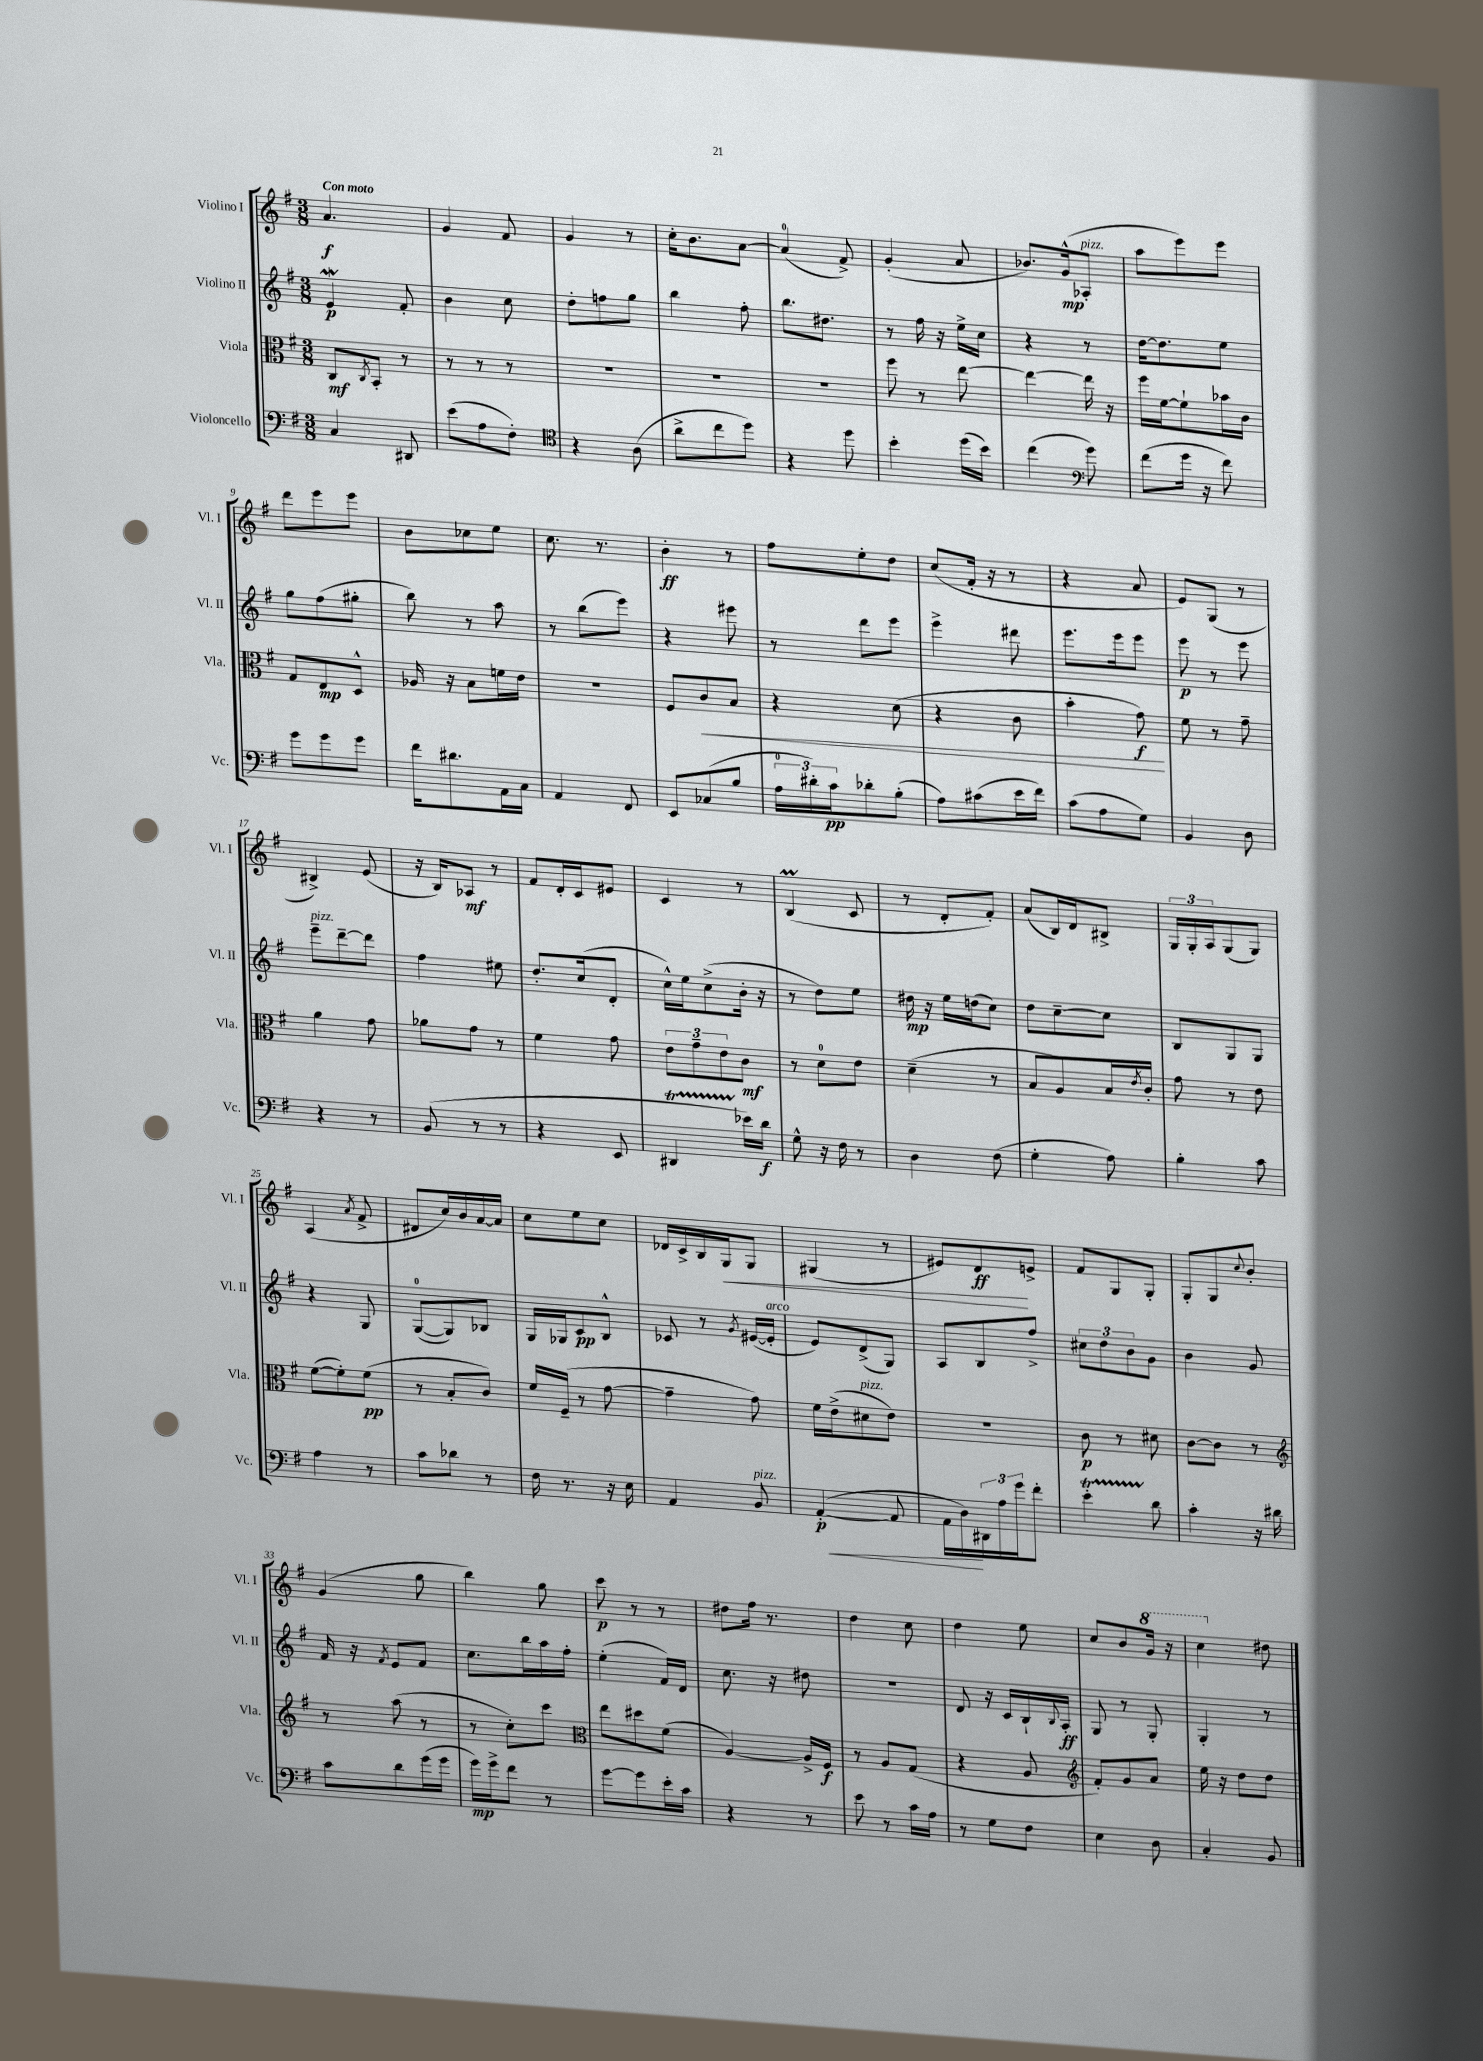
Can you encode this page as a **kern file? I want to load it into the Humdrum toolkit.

**kern	**dynam	**kern	**dynam	**kern	**dynam	**kern	**dynam
*part4	*part4	*part3	*part3	*part2	*part2	*part1	*part1
*staff4	*staff4	*staff3	*staff3	*staff2	*staff2	*staff1	*staff1
*I"Violoncello	*	*I"Viola	*	*I"Violino II	*	*I"Violino I	*
*I'Vc.	*	*I'Vla.	*	*I'Vl. II	*	*I'Vl. I	*
*clefF4	*	*clefC3	*	*clefG2	*	*clefG2	*
*k[f#]	*	*k[f#]	*	*k[f#]	*	*k[f#]	*
*M3/8	*	*M3/8	*	*M3/8	*	*M3/8	*
=1	=1	=1	=1	=1	=1	=1	=1
!	!	!	!	!	!	!LO:TX:a:B:t=Con moto	!
4C/	.	8C/L	mf	4eW/	p	4.a/	f
.	.	8qC/	.	.	.	.	.
.	.	8BB'/J	.	.	.	.	.
8DD#X/	.	8r	.	8f#'/	.	.	.
=2	=2	=2	=2	=2	=2	=2	=2
(8e\L	.	8r	.	4b\	.	4g/	.
8A\	.	8r	.	.	.	.	.
8F#'\J)	.	8r	.	8cc\	.	8f#/	.
=3	=3	=3	=3	=3	=3	=3	=3
*clefC4	*	*	*	*	*	*	*
4r	.	4.r	.	8dd'\L	.	4g/	.
.	.	.	.	8ffn\	.	.	.
(8A\	.	.	.	8gg\J	.	8r	.
=4	=4	=4	=4	=4	=4	=4	=4
8a^\L	.	4.r	.	4bb\	.	16cc'\KL	.
.	.	.	.	.	.	8.b\	.
8cc\	.	.	.	.	.	.	.
8dd\J)	.	.	.	8ff#'\	.	[8a\J	.
=5	=5	=5	=5	=5	=5	=5	=5
4r	.	4.r	.	8.bb\L	.	(4a/]	.
.	.	.	.	8.dd#X\J	.	.	.
8dd\	.	.	.	.	.	8f#^/)	.
=6	=6	=6	=6	=6	=6	=6	=6
4b'\	.	8ff#\	.	8r	.	(4g'/	.
.	.	8r	.	16ff#\	.	.	.
.	.	.	.	16r	.	.	.
(16dd\LL	.	[8ee\	.	16ee^\LL	.	8a/	.
16b\JJ)	.	.	.	16cc\JJ	.	.	.
=7	=7	=7	=7	=7	=7	=7	=7
(4cc\	.	4ee\_	.	4r	.	8.b-X/L)	.
.	.	.	.	.	.	(16g^^/k	mp
*clefF4	*	*	*	*	*	*	*
!	!	!	!	!	!	!LO:TX:a:i:t=pizz.	!
8g\)	.	16ee\]	.	8r	.	8A-X'/J	.
.	.	16r	.	.	.	.	.
=8	=8	=8	=8	=8	=8	=8	=8
(8f#\L	.	16ff#\LL	.	[16dd\KL	.	8aa\L	.
.	.	[16f#\J	.	8.dd\]	.	.	.
16g\Jk	.	8f#`\]	.	.	.	8eee\)	.
16r	.	.	.	.	.	.	.
8f#\)	.	16b-X\L	.	8ee\J	.	8eee\J	.
.	.	16c\JJ	.	.	.	.	.
!!LO:LB:g=z
=9	=9	=9	=9	=9	=9	=9	=9
8g\L	.	8G/L	.	8gg\L	.	8ddd\L	.
8g\	.	8E/	mp	(8ff#\	.	8eee\	.
8g\J	.	8D^^/J	.	8gg#X'\J	.	8eee\J	.
=10	=10	=10	=10	=10	=10	=10	=10
16f#\KL	.	16A-X/	.	8bb\)	.	8b\L	.
8.d#X\	.	16r	.	.	.	.	.
.	.	8B\L	.	8r	.	8cc-X\	.
16AA\L	.	16fn\L	.	8aa\	.	8ee\J	.
16C\JJ	.	16e\JJ	.	.	.	.	.
=11	=11	=11	=11	=11	=11	=11	=11
4AA/	.	4.r	.	8r	.	8.cc\	.
.	.	.	.	(8bb\L	.	.	.
.	.	.	.	.	.	8.r	.
8FF#/	.	.	.	8eee\J)	.	.	.
=12	=12	=12	=12	=12	=12	=12	=12
8EE/L	.	8F#/L	.	4r	.	4b'\	ff
!	!	!	!LO:HP:b	!	!	!	!
(8C-X/	.	8c/	<	.	.	.	.
8B/J	.	8B/J	.	8eee#X\	.	8r	.
=13	=13	=13	=13	=13	=13	=13	=13
24A\LL	.	4r	.	8r	.	8ff#\L	.
24d#X'\)	.	.	.	.	.	.	.
24c\J	pp	.	.	.	.	.	.
8d-X'\	.	.	.	8ddd\L	.	8ee'\	.
(8B'\J	.	(8d\	.	8eee\J	.	8dd\J	.
=14	=14	=14	=14	=14	=14	=14	=14
8A\L)	.	4r	.	4eee^\	.	(8cc/L	.
(8c#X\	.	.	.	.	.	16f#'/Jk	.
.	.	.	.	.	.	16r	.
16e\L	.	8c\	.	8ddd#X\	.	8r	.
16f#\JJ)	.	.	.	.	.	.	.
=15	=15	=15	=15	=15	=15	=15	=15
(8c\L	.	4b'\	.	8.eee\L	.	4r	.
8A\	.	.	.	.	.	.	.
.	.	.	.	16eee\k	.	.	.
8G\J)	.	8g\)	f	8eee\J	.	8a/	.
.	.	.	[	.	.	.	.
=16	=16	=16	=16	=16	=16	=16	=16
4BB/	.	8f#\	.	8eee\	p	8e/L)	.
.	.	8r	.	8r	.	(8G/J	.
8D\	.	8g~\	.	8eee\	.	8r	.
!!LO:LB:g=z
=17	=17	=17	=17	=17	=17	=17	=17
!	!	!	!	!LO:TX:a:i:t=pizz.	!	!	!
4r	.	4a\	.	8eee~\L	.	4B#X^/)	.
.	.	.	.	[8ddd~\	.	.	.
8r	.	8g\	.	8ddd\J]	.	(8e/	.
=18	=18	=18	=18	=18	=18	=18	=18
(8BB/	.	8a-X\L	.	4ff#\	.	16r	.
.	.	.	.	.	.	16B/KL)	.
8r	.	8g\J	.	.	.	8A-X/J	mf
8r	.	8r	.	8ee#X\	.	8r	.
=19	=19	=19	=19	=19	=19	=19	=19
4r	.	4f#\	.	8.dd'/L	.	8f#/L	.
.	.	.	.	.	.	16d'/L	.
.	.	.	.	(16cc/k	.	16c/J	.
8EE/	.	8g\	.	8d'/J	.	8e#X/J	.
=20	=20	=20	=20	=20	=20	=20	=20
4DD#Xt/	.	12e\L	.	16cc^^\LL)	.	4c/	.
.	.	.	.	16ee\J	.	.	.
.	.	12g~\	.	.	.	.	.
.	.	.	.	(8cc^\	.	.	.
.	.	12e\	.	.	.	.	.
16e-X\LL)	.	8c\J	mf	16b'\Jk	.	8r	.
16d\JJ	f	.	.	16r	.	.	.
=21	=21	=21	=21	=21	=21	=21	=21
8G^^\	.	8r	.	8r	.	(4Bm/	.
16r	.	8d\L	.	8dd\L)	.	.	.
16F#\	.	.	.	.	.	.	.
8r	.	8e\J	.	8ee\J	.	8c/	.
=22	=22	=22	=22	=22	=22	=22	=22
4D\	.	(4d~\	.	16dd#X\	mp	8r	.
.	.	.	.	16r	.	.	.
.	.	.	.	16ee\LL	.	8d'/L	.
.	.	.	.	(16ddn\J	.	.	.
(8F#\	.	8r	.	8cc\J)	.	8f#'/J)	.
=23	=23	=23	=23	=23	=23	=23	=23
4G'\	.	8B/L	.	8dd\L	.	(8a/L	.
.	.	8A/)	.	[8cc~\	.	16B/L)	.
.	.	.	.	.	.	16d/J	.
8A\)	.	16B/L	.	8cc\J]	.	8B#X^/J	.
.	.	8qe/	.	.	.	.	.
.	.	16c'/JJ	.	.	.	.	.
=24	=24	=24	=24	=24	=24	=24	=24
4B'\	.	8g\	.	8B/L	.	24G/LL	.
.	.	.	.	.	.	24G'/	.
.	.	.	.	.	.	24A/J	.
.	.	8r	.	8G/	.	(8G/	.
8c\	.	8e\	.	8G/J	.	8G/J)	.
!!LO:LB:g=z
=25	=25	=25	=25	=25	=25	=25	=25
4A\	.	([8f#\L	.	4r	.	(4A/	.
.	.	8f#'\])	.	.	.	.	.
.	.	.	.	.	.	8qa/	.
8r	.	(8f#\J	pp	8G/	.	8f#^/	.
=26	=26	=26	=26	=26	=26	=26	=26
8c\L	.	8r	.	([8G/L	.	8d#X/L	.
8d-X\J	.	8B'/L	.	8G/])	.	16cc/L)	.
.	.	.	.	.	.	16b/	.
8r	.	8c/J)	.	8B-X/J	.	[16a/	.
.	.	.	.	.	.	16a/JJ]	.
=27	=27	=27	=27	=27	=27	=27	=27
16F#\	.	16f#/LL	.	16G/LL	.	8cc\L	.
8.r	.	(16F#~/JJ	.	16G-X/J	.	.	.
.	.	8r	.	8c/	pp	8ee\	.
16r	.	[8g\	.	8B^^/J	.	8cc\J	.
16E\	.	.	.	.	.	.	.
=28	=28	=28	=28	=28	=28	=28	=28
4AA/	.	4g~\]	.	8c-X/	.	16d-X/LL	.
.	.	.	.	.	.	16c^/	.
.	.	.	.	8r	.	16B/	.
!	!	!	!	!	!	!	!LO:HP:b
.	.	.	.	.	.	16G/J	<
.	.	.	.	8qg/	.	.	.
!LO:TX:a:i:t=pizz.	!	!	!	!	!	!	!
8BB/	.	8g\)	.	([16e#X/LL	.	8G/J	.
!	!	!	!	!LO:TX:a:i:t=arco	!	!	!
.	.	.	.	16e#'/JJ]	.	.	.
=29	=29	=29	=29	=29	=29	=29	=29
!	!LO:HP:b	!	!	!	!	!	!
([4AA'/	< p	16f#\LL	.	8e/L)	.	(4G#X/	.
.	.	(16e^\J	.	.	.	.	.
!	!	!LO:TX:a:i:t=pizz.	!	!	!	!	!
.	.	8d#X\	.	(8d^/	.	.	.
8AA/]	.	8e\J)	.	8G/J)	.	8r	.
=30	=30	=30	=30	=30	=30	=30	=30
16AA\LL	.	4.r	.	8A/L	.	8e#X/L)	.
16D\)	.	.	.	.	.	.	.
24DD#X\	[	.	.	8B/	.	8d/	ff
24A\	.	.	.	.	.	.	.
24g\J	.	.	.	.	.	.	.
8f#'\J	.	.	.	8ff#^/J	.	8en^/J	[
=31	=31	=31	=31	=31	=31	=31	=31
4eT'\	.	8c\	p	12cc#X\L	.	8f#/L	.
.	.	.	.	12dd\	.	.	.
.	.	8r	.	.	.	8G/	.
.	.	.	.	12b\	.	.	.
8d\	.	8d#X\	.	8g\J	.	8G'/J	.
=32	=32	=32	=32	=32	=32	=32	=32
4c'\	.	[8c\L	.	4b\	.	8G'/L	.
.	.	8c\J]	.	.	.	8G/	.
.	.	.	.	.	.	8qqcc/	.
16r	.	8r	.	8g/	.	8b'/J	.
16d#X\	.	.	.	.	.	.	.
!!LO:LB:g=z
=33	=33	=33	=33	=33	=33	=33	=33
*	*	*clefG2	*	*	*	*	*
8c\L	.	8r	.	16f#/	.	(4g/	.
.	.	.	.	16r	.	.	.
.	.	.	.	8qf#/	.	.	.
8d\	.	(8aa\	.	8e/L	.	.	.
(16g\L	.	8r	.	8f#/J	.	8gg\	.
16g\JJ	.	.	.	.	.	.	.
=34	=34	=34	=34	=34	=34	=34	=34
16g\LL)	mp	8r	.	8.cc\L	.	4bb\)	.
16g^\J	.	.	.	.	.	.	.
8f#\J	.	8cc'\L)	.	.	.	.	.
.	.	.	.	16bb\L	.	.	.
8r	.	8ccc\J	.	16aa\	.	8gg\	.
.	.	.	.	16ff#'\JJ	.	.	.
=35	=35	=35	=35	=35	=35	=35	=35
*	*	*clefC3	*	*	*	*	*
[8g\L	.	8ee\L	.	(4ee'\	.	8ccc\	p
8g\]	.	8dd#X\	.	.	.	8r	.
16e'\L	.	(8f#\J	.	16f#/LL)	.	8r	.
16c\JJ	.	.	.	16d/JJ	.	.	.
=36	=36	=36	=36	=36	=36	=36	=36
4r	.	[4A/)	.	8.cc\	.	8dd#X\L	.
.	.	.	.	.	.	16ff#\Jk	.
.	.	.	.	16r	.	8.r	.
8r	.	16A^/LL]	.	8dd#X\	.	.	.
.	.	16F#/JJ	f	.	.	.	.
=37	=37	=37	=37	=37	=37	=37	=37
8e\	.	8r	.	4.r	.	4dd\	.
8r	.	8A/L	.	.	.	.	.
16c\LL	.	(8G/J	.	.	.	8cc\	.
16A\JJ	.	.	.	.	.	.	.
=38	=38	=38	=38	=38	=38	=38	=38
8r	.	4r	.	8d/	.	4dd\	.
8G\L	.	.	.	16r	.	.	.
.	.	.	.	16c/LL	.	.	.
8F#\J	.	8A/	.	16B`/	.	8ee\	.
.	.	.	.	8qqB/	.	.	.
.	.	.	.	16A'/JJ	ff	.	.
=39	=39	=39	=39	=39	=39	=39	=39
*	*	*clefG2	*	*	*	*	*
4E\	.	8f#'/L)	.	8G/	.	8cc/L	.
.	.	8g/	.	8r	.	8b/	.
*	*	*	*	*	*	*8va	*
8D\	.	8a/J	.	8G'/	.	16gg/Jk	.
.	.	.	.	.	.	16r	.
=40	=40	=40	=40	=40	=40	=40	=40
4C'/	.	16ee\	.	4G'/	.	4ccc\	.
.	.	16r	.	.	.	.	.
.	.	8dd\L	.	.	.	.	.
*	*	*	*	*	*	*X8va	*
8BB/	.	8dd\J	.	8r	.	8dd#X\	.
==	==	==	==	==	==	==	==
*-	*-	*-	*-	*-	*-	*-	*-
